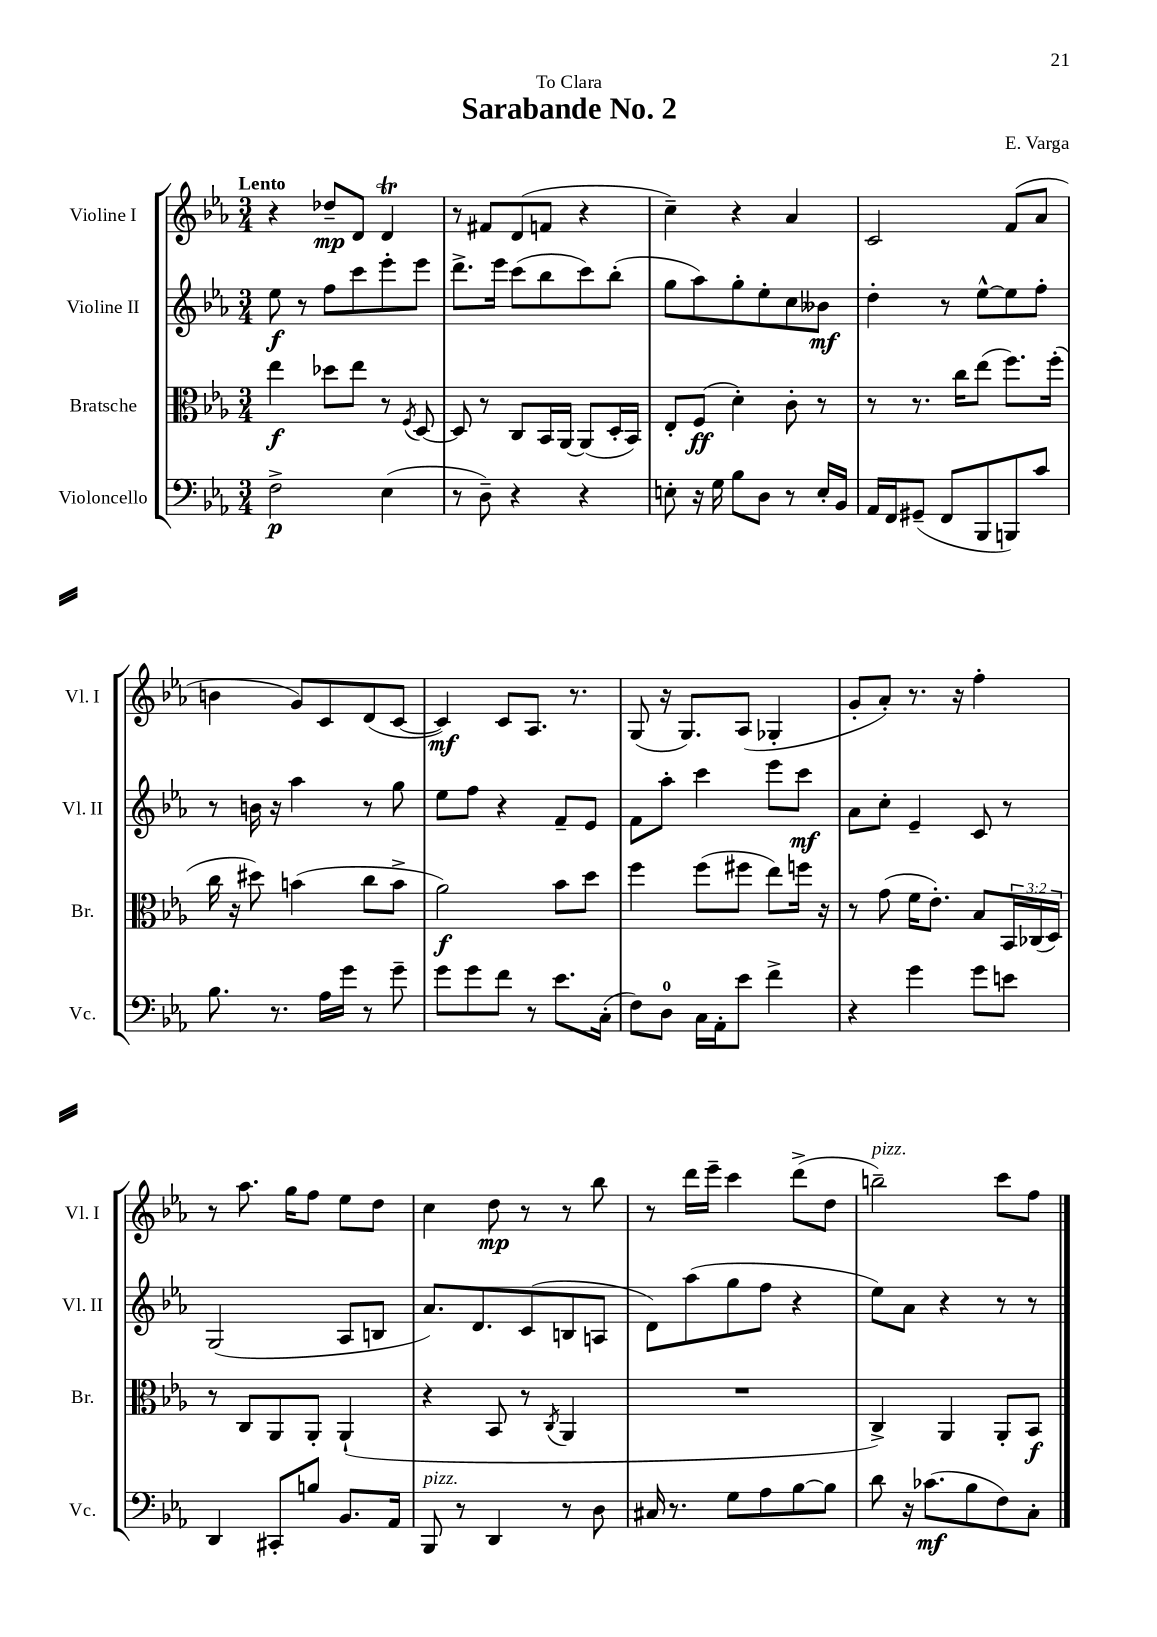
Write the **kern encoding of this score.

**kern	**dynam	**kern	**dynam	**kern	**dynam	**kern	**dynam
*part4	*part4	*part3	*part3	*part2	*part2	*part1	*part1
*staff4	*staff4	*staff3	*staff3	*staff2	*staff2	*staff1	*staff1
*I"Violoncello	*	*I"Bratsche	*	*I"Violine II	*	*I"Violine I	*
*I'Vc.	*	*I'Br.	*	*I'Vl. II	*	*I'Vl. I	*
*clefF4	*	*clefC3	*	*clefG2	*	*clefG2	*
*k[b-e-a-]	*	*k[b-e-a-]	*	*k[b-e-a-]	*	*k[b-e-a-]	*
*M3/4	*	*M3/4	*	*M3/4	*	*M3/4	*
=1	=1	=1	=1	=1	=1	=1	=1
!	!	!	!	!	!	!LO:TX:a:B:t=Lento	!
2F^\	p	4ee-\	f	8ee-\	f	4r	.
.	.	.	.	8r	.	.	.
.	.	8dd-X\L	.	8ff\L	.	8dd-X~/L	mp
.	.	8ee-\J	.	8ccc\	.	8d/J	.
(4E-\	.	8r	.	8eee-'\	.	4dt/	.
.	.	8qF/	.	.	.	.	.
.	.	[8D/	.	8eee-\J	.	.	.
=2	=2	=2	=2	=2	=2	=2	=2
8r	.	8D/]	.	8.ddd^\L	.	8r	.
8D~\)	.	8r	.	.	.	8f#X/L	.
.	.	.	.	16eee-\Jk	.	.	.
4r	.	8C/L	.	(8ccc\L	.	(8d/	.
.	.	16BB-/L	.	8bb-\	.	8fn/J	.
.	.	[16AA-/JJ	.	.	.	.	.
4r	.	(8AA-/L]	.	8ccc\)	.	4r	.
.	.	16D'/L	.	(8bb-'\J	.	.	.
.	.	16BB-/JJ)	.	.	.	.	.
=3	=3	=3	=3	=3	=3	=3	=3
8En'\	.	8E-'/L	.	8gg\L	.	4cc~\)	.
16r	.	(8F/J	ff	8aa-\)	.	.	.
16G\	.	.	.	.	.	.	.
8B-\L	.	4d'\)	.	8gg'\	.	4r	.
8D\J	.	.	.	8ee-'\	.	.	.
8r	.	8c'\	.	8cc\	.	4a-/	.
16E'/LL	.	8r	.	8b--X\J	mf	.	.
16BB-/JJ	.	.	.	.	.	.	.
=4	=4	=4	=4	=4	=4	=4	=4
16AA-/LL	.	8r	.	4dd'\	.	2c/	.
16FF/J	.	.	.	.	.	.	.
(8GG#X~/J	.	8.r	.	.	.	.	.
8FF/L	.	.	.	8r	.	.	.
.	.	16cc\KL	.	.	.	.	.
8BBB-/	.	(8ee-\J	.	[8ee-^^\L	.	.	.
8BBBn/)	.	8.ff\L)	.	8ee-\]	.	(8f/L	.
8c/J	.	.	.	8ff'\J	.	8a-/J	.
.	.	(16ff'\Jk	.	.	.	.	.
!!LO:LB:g=z
=5	=5	=5	=5	=5	=5	=5	=5
8.B-\	.	16cc\	.	8r	.	4bn\	.
.	.	16r	.	.	.	.	.
.	.	8dd#X\)	.	16bn\	.	.	.
8.r	.	.	.	16r	.	.	.
.	.	(4bn\	.	4aa-\	.	8g/L)	.
16A-\LL	.	.	.	.	.	8c/	.
16g\JJ	.	.	.	.	.	.	.
8r	.	8cc\L	.	8r	.	(8d/	.
8g~\	.	8b^\J	.	8gg\	.	[8c/J	.
=6	=6	=6	=6	=6	=6	=6	=6
8g\L	.	2a-\)	f	8ee-\L	.	4c/])	mf
8g\	.	.	.	8ff\J	.	.	.
8f\J	.	.	.	4r	.	8c/L	.
8r	.	.	.	.	.	8.A-/J	.
8.e-\L	.	8b-\L	.	8f~/L	.	.	.
.	.	.	.	.	.	8.r	.
.	.	8dd\J	.	8e-/J	.	.	.
(16C'\Jk	.	.	.	.	.	.	.
=7	=7	=7	=7	=7	=7	=7	=7
8F\L)	.	4ff\	.	8f\L	.	(8G/	.
8D\J	.	.	.	8aa-'\J	.	16r	.
.	.	.	.	.	.	8.G/L)	.
16C\LL	.	(8ff\L	.	4ccc\	.	.	.
16AA-'\J	.	.	.	.	.	.	.
8e-\J	.	8ff#X\J	.	.	.	(8A-/J	.
4f^\	.	8ee-\L)	.	8eee-\L	.	4G-X'/	.
.	.	16ffn\Jk	.	8ccc\J	mf	.	.
.	.	16r	.	.	.	.	.
=8	=8	=8	=8	=8	=8	=8	=8
4r	.	8r	.	8a-\L	.	8g'/L	.
.	.	(8g\	.	8cc'\J	.	8a-'/J)	.
4g\	.	16f\KL	.	4e-~/	.	8.r	.
.	.	8.e-'\J)	.	.	.	.	.
.	.	.	.	.	.	16r	.
8g\L	.	8B-/L	.	8c/	.	4ff'\	.
8en\J	.	24BB-/L	.	8r	.	.	.
.	.	(24C-X/	.	.	.	.	.
.	.	24D/JJ)	.	.	.	.	.
!!LO:LB:g=z
=9	=9	=9	=9	=9	=9	=9	=9
4DD/	.	8r	.	(2G/	.	8r	.
.	.	8C/L	.	.	.	8.aa-\	.
8CC#X'/L	.	8AA-/	.	.	.	.	.
.	.	.	.	.	.	16gg\KL	.
8Bn/J	.	8AA-'/J	.	.	.	8ff\J	.
8.BB-/L	.	(4AA-`/	.	8A-/L	.	8ee-\L	.
.	.	.	.	8Bn/J	.	8dd\J	.
16AA-/Jk	.	.	.	.	.	.	.
=10	=10	=10	=10	=10	=10	=10	=10
!LO:TX:a:i:t=pizz.	!	!	!	!	!	!	!
8BBB-/	.	4r	.	8.a-/L)	.	4cc\	.
8r	.	.	.	.	.	.	.
.	.	.	.	8.d/	.	.	.
4DD/	.	8BB-/	.	.	.	8dd\	mp
.	.	8r	.	(8c/	.	8r	.
.	.	8qC/	.	.	.	.	.
8r	.	4AA-/	.	8Bn/	.	8r	.
8D\	.	.	.	8An/J	.	8bb-\	.
=11	=11	=11	=11	=11	=11	=11	=11
16C#X/	.	2.r	.	8d\L)	.	8r	.
8.r	.	.	.	.	.	.	.
.	.	.	.	(8aa-\	.	16ddd\LL	.
.	.	.	.	.	.	16eee-~\JJ	.
8G\L	.	.	.	8gg\	.	4ccc\	.
8A-\	.	.	.	8ff\J	.	.	.
[8B-\	.	.	.	4r	.	(8ddd^\L	.
8B-\J]	.	.	.	.	.	8dd\J	.
=12	=12	=12	=12	=12	=12	=12	=12
!	!	!	!	!	!	!LO:TX:a:i:t=pizz.	!
8d\	.	4C^/)	.	8ee-\L)	.	2bbn~\)	.
16r	.	.	.	8a-\J	.	.	.
(8.c-X\L	mf	.	.	.	.	.	.
.	.	4AA-/	.	4r	.	.	.
8B-\	.	.	.	.	.	.	.
8F\)	.	8AA-'/L	.	8r	.	8ccc\L	.
8C'\J	.	8BB-/J	f	8r	.	8ff\J	.
==	==	==	==	==	==	==	==
*-	*-	*-	*-	*-	*-	*-	*-
